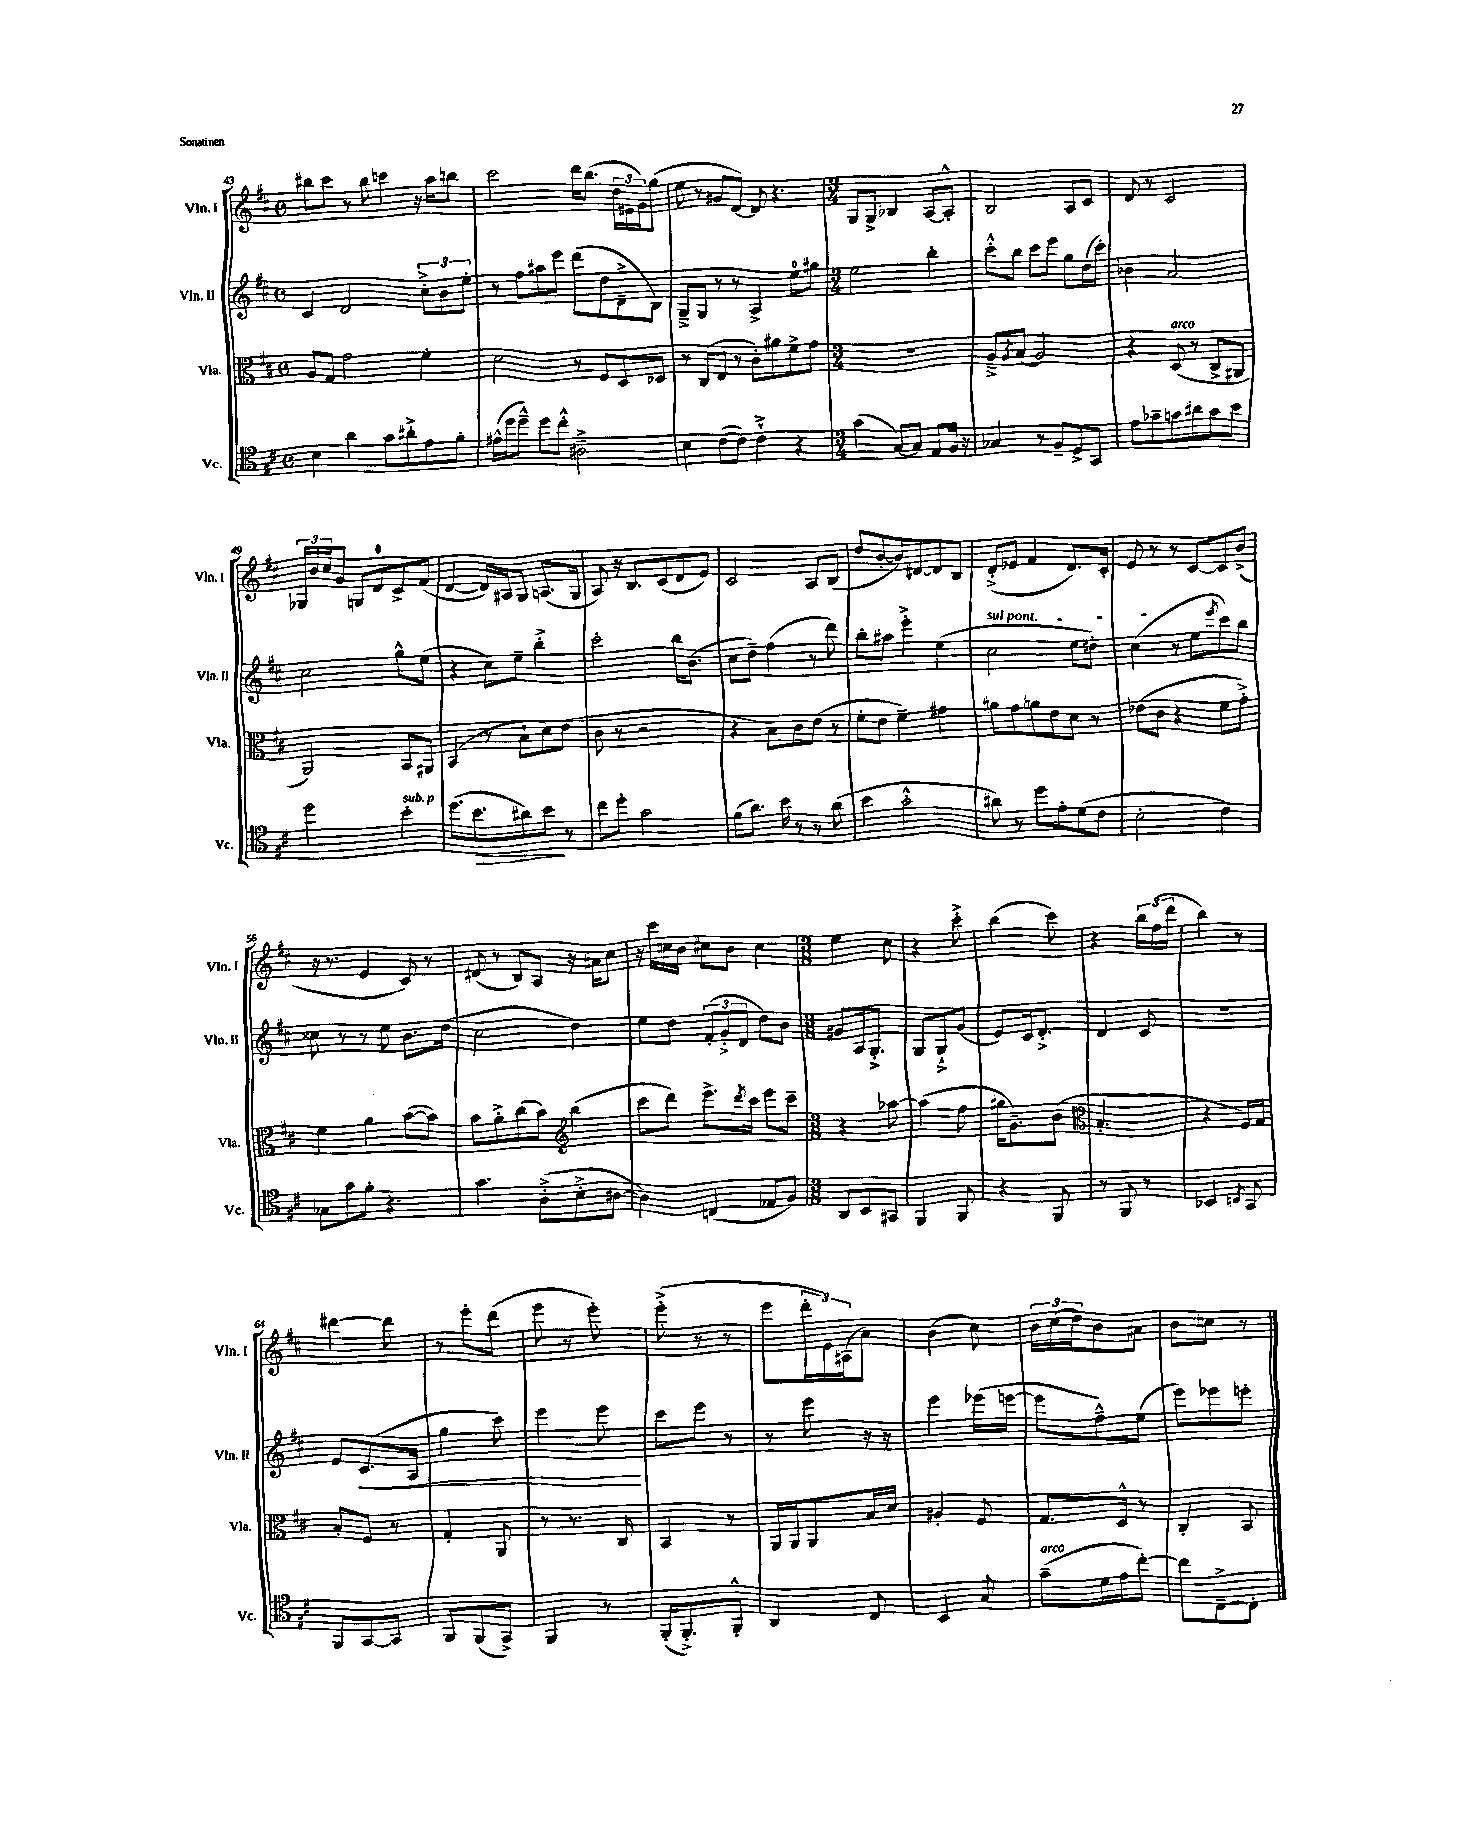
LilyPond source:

<<
\new StaffGroup <<
\new Staff = "s0" \with { instrumentName = "Vln. I" shortInstrumentName = "Vln. I" } {
    \clef treble \key d \major \defaultTimeSignature \time 4/4
    bis''8 cis'''8 r8 bis''8 c'''4 r16 a''16 b''8 |
    cis'''2 d'''16 b''8.( \tuplet 3/2 { d''16 eis'16 g'16) } g''8( |
    e''8 r8 gis'8 d'8~) d'8 r4. |
    \numericTimeSignature \time 3/4 g8 g8-> bes4 a8~ a8-.-^ |
    b2 a8 cis'8 |
    d'8 r8 cis'2 |
    \tuplet 3/2 { ges16 b'16 cis''16 } g'8 g8 d'8-0 cis'8-> fis'8( |
    d'4~ d'16) ais16 g8 a8.( g16 |
    a8) r16 b8. cis'8( d'8 e'8) |
    cis'2 a8 b8( |
    d''8 b'8~-. b'8) dis'8~ dis'8 b8 |
    d'8-.->( ees'8 fis'4 d'8.) cis'16-. |
    e'8 r8 r8 cis'8~ cis'8 b'8->( |
    r16 r8. e'4 cis'8) r8 |
    dis'8( r8 b8) a8 r16 ais'16 cis''8 |
    r16 cis'''16 c''16 b'16 cis''8 b'8 cis''4 |
    \numericTimeSignature \time 3/8 e''4 cis''8 |
    r4 cis'''8-.-> |
    b''4( cis'''8) |
    r4 \tuplet 3/2 { b''16 fis''16( d'''16 } |
    b''4) r8 |
    dis'''4~ dis'''8 |
    r8 e'''8-. d'''8( |
    e'''8 r8 e'''8-.) |
    e'''8-.->( r8 r8 |
    e'''8 \tuplet 3/2 { d'''16-. e'16) ais16( } a'8) |
    b'4( cis''8) |
    \tuplet 3/2 { b'16 cis''16( d''16) } b'8 ais'8 |
    b'8 c''8 r8 \bar "|." |
}
\new Staff = "s1" \with { instrumentName = "Vln. II" shortInstrumentName = "Vln. II" } {
    \clef treble \key d \major \defaultTimeSignature \time 4/4
    cis'4 d'2 \tuplet 3/2 { cis''8-.-> b'8 e''8-. } |
    r8 fis''8 ais''8 e'''8 d'''8( d''8 d'8---> b8) |
    g8---> g8 r8 r8 a4-> e''8-0 gis''8 |
    \numericTimeSignature \time 3/4 e''2 b''4-. |
    cis'''8-.-^ b''8 cis'''8 e'''8 g''8 d''16( cis'''16-.) |
    bes'4 a'2 |
    cis''2 g''8-^ e''8( |
    r4 cis''8) e''8-- b''4-.-> |
    cis'''2-. b''16 b'8.( |
    cis''8 d''8--) fis''4( r8 d'''8) |
    b''8-. ais''8 e'''4-.-> e''4( |
    \once \override TextSpanner.bound-details.left.text = \markup { \italic "sul pont." } cis''2\startTextSpan e''8 dis''8-.) |
    cis''4\stopTextSpan( r8 e''8 \acciaccatura { e'''8 } cis'''8) b''8 |
    cisis''8 r8 r8 e''8 b'8. d''16( |
    cis''2 d''4) |
    e''8 d''8 \tuplet 3/2 { fis'8-.( g'8-.-> d'8 } d''8) b'8 |
    \numericTimeSignature \time 3/8 gis'8 a16 g8.-.-> |
    g8 g8-!-> g'8( |
    e'8) cis'16 d'8.-.-> |
    d'4 cis'8 |
    R4. |
    e'8 cis'8.\<( a16 |
    g''4 cis'''8) |
    e'''4 e'''8\! |
    cis'''8 e'''8 r8 |
    r8 e'''8 r16 r16 |
    e'''4 ees'''16( e'''16~ |
    e'''8 fis''8---^) e''8( |
    e'''8) ees'''8 e'''8-. \bar "|." |
}
\new Staff = "s2" \with { instrumentName = "Vla." shortInstrumentName = "Vla." } {
    \clef alto \key d \major \defaultTimeSignature \time 4/4
    a8 g8 g'2 fis'4-. |
    d'2 r8 fis8 d8 des8 |
    r8 cis8( e8 r8 cis'8-.) ais'8 fis'8-> g'8 |
    \numericTimeSignature \time 3/4 R2. |
    a8---> \acciaccatura { a8 } b8( a2) |
    r4 d8^\markup { \italic "arco" }( r8 cis8-> ais,8 |
    a,2) b,8 ais,8 |
    b,4( r8 b8-! d'8) e'8( |
    cis'8 r8 r2 |
    r4 b8) cis'8 e'8( r8 |
    fis'8-. e'8 fis'4--) gis'4 |
    ais'8 g'8 a'8 e'8 d'8 r8 |
    ees'8( cis'8 r4 fis'8 g'8-.->) |
    fis'4 a'4 b'8~( b'8) |
    b'8 a'8-.-> cis''8( b'8) \clef treble b''4( |
    cis'''8 d'''8) e'''8.-> \acciaccatura { d'''8 } cis'''16 e'''8 cis'''8-- |
    \numericTimeSignature \time 3/8 r4 aes''8~ |
    aes''4( fis''8 |
    gis''16 g'8.--) b'8( |
    \clef alto b4.-. |
    r4 fis16) g16 |
    b8-. fis8 r8 |
    g4-. a,8 |
    r8 r8. cis16 |
    b,4 r8 |
    a,16 a,16 a,8 b16 d'16 |
    ais4-. fis8 |
    g8. d16-^ r8 |
    cis4-. b,8 \bar "|." |
}
\new Staff = "s3" \with { instrumentName = "Vc." shortInstrumentName = "Vc." } {
    \clef tenor \key d \major \defaultTimeSignature \time 4/4
    b4 a'4 g'8 ais'8-.-> e'8 fis'8-. |
    eis'16-^( d''16 d''8---^) d''8 cis''8-.-^ ais2---> |
    b4 cis'8~( cis'8) cis'4-!-> r4 |
    \numericTimeSignature \time 3/4 g'4( g8~) g8 e8 fis16 r16 |
    ges4 r8 fis8-- d8-> g,8 |
    e'8 ges'8-- g'8 ais'8 g'8 b'8 |
    d''2 b'4-.^\markup { \italic "sub. p" } |
    d''8.( b'8.\> ais'8) b'8\! r8 |
    cis''8 d''8-. g'2 |
    fis'8( a'8.) b'16 r8 r8 a'8( |
    b'4 g'2-.-^ |
    ais'8) r8 d''8 e'8-. d'8( cis'8 |
    b2-. cis'4) |
    ges8 g'8 fis'8-. r4. |
    g'4. a8-.->( b8-.-> ais8~ |
    ais4) c4( ees8 fis8) |
    \numericTimeSignature \time 3/8 a,8 b,8 gis,8 |
    fis,4 fis,8 |
    r4 fis,8 |
    r8 fis,8 r8 |
    bes,4 \acciaccatura { b,8 } g,8 |
    fis,8 g,8~ g,8 |
    fis,8 fis,8( g,8->) |
    fis,4 r8 |
    fis,16-.( fis,8.-.->) fis,8-.-^ |
    a,4 cis8 |
    b,4 g8 |
    g'8--^\markup { \italic "arco" }( d'16 e'16 cis''8~-.) |
    cis''8 cis8~---> cis8-. \bar "|." |
}
>>
>>
\layout { \context { \Score currentBarNumber = #43 } }
